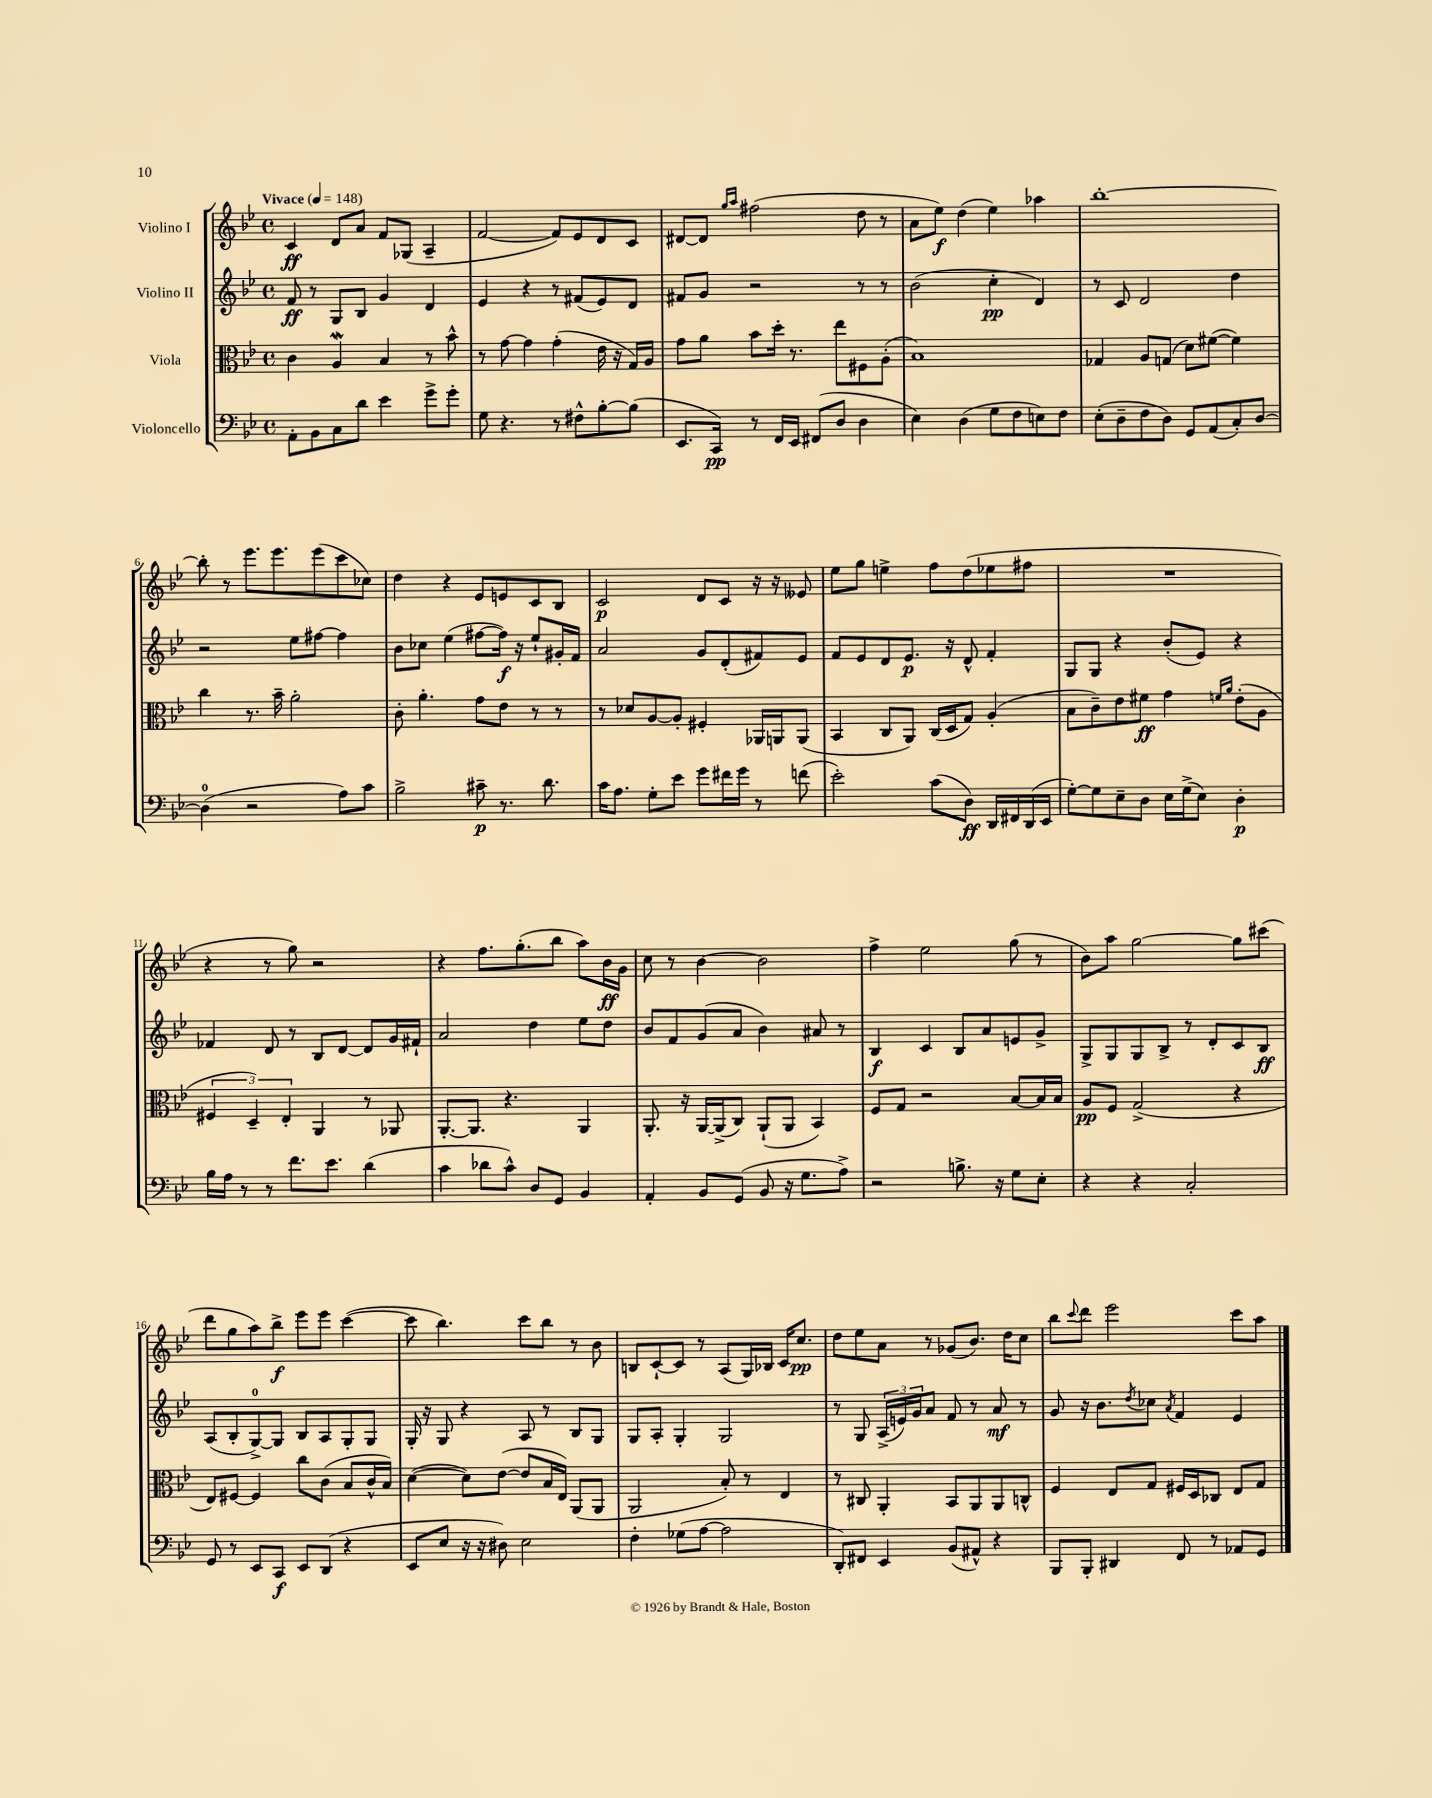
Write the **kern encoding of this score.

**kern	**dynam	**kern	**dynam	**kern	**dynam	**kern	**dynam
*part4	*part4	*part3	*part3	*part2	*part2	*part1	*part1
*staff4	*staff4	*staff3	*staff3	*staff2	*staff2	*staff1	*staff1
*I"Violoncello	*	*I"Viola	*	*I"Violino II	*	*I"Violino I	*
*clefF4	*	*clefC3	*	*clefG2	*	*clefG2	*
*k[b-e-]	*	*k[b-e-]	*	*k[b-e-]	*	*k[b-e-]	*
*M4/4	*	*M4/4	*	*M4/4	*	*M4/4	*
*met(c)	*	*met(c)	*	*met(c)	*	*met(c)	*
*MM148	*	*MM148	*	*MM148	*	*MM148	*
=1	=1	=1	=1	=1	=1	=1	=1
!	!	!	!	!	!	!LO:TX:a:B:t=Vivace	!
8AA'\L	.	4c\	.	8f/	ff	4c/	ff
8BB-\	.	.	.	8r	.	.	.
8C\	.	4AW/	.	8G/L	.	8d/L	.
8d\J	.	.	.	8B-/J	.	8a/J	.
4e-\	.	4B-/	.	4g/	.	8f/L	.
.	.	.	.	.	.	(8G-X/J	.
8g^\L	.	8r	.	4d/	.	4A~/	.
8g'\J	.	8b-^^\	.	.	.	.	.
=2	=2	=2	=2	=2	=2	=2	=2
8G\	.	8r	.	4e-/	.	[2f/	.
4.r	.	[8g\	.	.	.	.	.
.	.	4g\]	.	4r	.	.	.
8r	.	(4g'\	.	8r	.	8f/L])	.
8F#X^^\L	.	.	.	(8f#X/L	.	8e-/	.
[8B-'\	.	16e-\	.	8e-/)	.	8d/	.
.	.	16r	.	.	.	.	.
(8B-\J]	.	16G/LL)	.	8d/J	.	8c/J	.
.	.	16A/JJ	.	.	.	.	.
=3	=3	=3	=3	=3	=3	=3	=3
8.EE-/L	.	8g\L	.	8f#X/L	.	[8d#X/L	.
.	.	8a\J	.	8g/J	.	8d#/J]	.
16CC/Jk)	pp	.	.	.	.	.	.
.	.	.	.	.	.	16qqgg/LL	.
.	.	.	.	.	.	16qqaa/JJ	.
8r	.	8b-\L	.	2r	.	(2ff#X\	.
16FF/LL	.	16dd'\Jk	.	.	.	.	.
16EE-/JJ	.	8.r	.	.	.	.	.
(8FF#X/L	.	.	.	.	.	.	.
8D/J	.	8ee-\L	.	.	.	.	.
4D\	.	8F#X\	.	8r	.	8dd\	.
.	.	(8A'\J	.	8r	.	8r	.
=4	=4	=4	=4	=4	=4	=4	=4
4E-\)	.	1B-)	.	(2b-\	.	8a\L	.
.	.	.	.	.	.	8ee-\J)	f
(4D\	.	.	.	.	.	(4dd\	.
8G\L	.	.	.	4cc'\	pp	4ee-\)	.
8F\	.	.	.	.	.	.	.
8En\)	.	.	.	4d/)	.	4aa-X\	.
8F\J	.	.	.	.	.	.	.
=5	=5	=5	=5	=5	=5	=5	=5
(8E-'\L	.	4G-X/	.	8r	.	[1bb-'	.
8D~\	.	.	.	8c/	.	.	.
8F\	.	8A/L	.	2d/	.	.	.
8D\J)	.	(8Gn/J	.	.	.	.	.
8GG/L	.	8d\L)	.	.	.	.	.
(8AA/	.	([8f#X\J	.	.	.	.	.
8C'/)	.	4f#\])	.	4dd\	.	.	.
[8D/J	.	.	.	.	.	.	.
!!LO:LB:g=z
=6	=6	=6	=6	=6	=6	=6	=6
(4D\]	.	4cc\	.	2r	.	8bb-'\]	.
.	.	.	.	.	.	8r	.
2r	.	8.r	.	.	.	8.eee-\L	.
.	.	16b-~\	.	.	.	8.eee-\	.
.	.	2a'\	.	8ee-\L	.	.	.
.	.	.	.	[8ff#X\J	.	(8eee-\	.
8A\L)	.	.	.	4ff#\]	.	8ccc\	.
8c\J	.	.	.	.	.	8cc-X\J)	.
=7	=7	=7	=7	=7	=7	=7	=7
2B-^\	.	8c'\	.	8b-\L	.	4dd\	.
.	.	4.a'\	.	8cc-X\J	.	.	.
.	.	.	.	(4ee-\	.	4r	.
8c#X~\	p	8g\L	.	[8ff#X\L	.	8e-/L	.
8.r	.	8e-\J	.	16ff#\Jk])	f	8en/	.
.	.	.	.	16r	.	.	.
.	.	8r	.	8ee-`/L	.	8c/	.
8.d\	.	.	.	.	.	.	.
.	.	8r	.	16g#X'/L	.	8B-/J	.
.	.	.	.	16f/JJ	.	.	.
=8	=8	=8	=8	=8	=8	=8	=8
16c\KL	.	8r	.	2a/	.	2c/	p
8.A\J	.	.	.	.	.	.	.
.	.	8d-X/L	.	.	.	.	.
8G'\L	.	[8A/	.	.	.	.	.
8e-\J	.	8A'/J]	.	.	.	.	.
8g\L	.	4F#X'/	.	8g/L	.	8d/L	.
16f#X\L	.	.	.	(8d'/	.	8c/J	.
16g\JJ	.	.	.	.	.	.	.
8r	.	16AA-X/LL	.	8f#X/)	.	16r	.
.	.	16AAn/J	.	.	.	16r	.
(8fn\	.	(8AA/J	.	8e-/J	.	8e--X/	.
=9	=9	=9	=9	=9	=9	=9	=9
2e-'\)	.	4BB-/	.	8f/L	.	8ee-\L	.
.	.	.	.	8e-/	.	8gg\J	.
.	.	8C/L	.	8d/	.	4een^\	.
.	.	8AA/J)	.	8.e-/J	p	.	.
(8c\L	.	(16C/LL	.	.	.	8ff\L	.
.	.	16D/J	.	16r	.	.	.
8D\J)	ff	8G/J)	.	8d^^/	.	(8dd\	.
16DD/LL	.	(4A'/	.	4f'/	.	8ee-X\	.
16FF#X/	.	.	.	.	.	.	.
(16DD/	.	.	.	.	.	8ff#X\J	.
16EE-/JJ	.	.	.	.	.	.	.
=10	=10	=10	=10	=10	=10	=10	=10
[8G'\L)	.	8B-\L	.	8G/L	.	1r	.
8G\]	.	8c~\)	.	8G/J	.	.	.
8E-~\	.	8e-\	.	4r	.	.	.
8D\J	.	8f#X\J	ff	.	.	.	.
16E-\LL	.	4g\	.	(8b-'/L	.	.	.
(16G^\J	.	.	.	.	.	.	.
8E-\J)	.	.	.	8e-/J)	.	.	.
.	.	16qqfn/LL	.	.	.	.	.
.	.	16qqa/JJ	.	.	.	.	.
4D'\	p	(8e-'\L	.	4r	.	.	.
.	.	8A\J	.	.	.	.	.
!!LO:LB:g=z
=11	=11	=11	=11	=11	=11	=11	=11
16B-\LL	.	6F#X/	.	4f-X/	.	4r	.
16A\JJ	.	.	.	.	.	.	.
8r	.	.	.	.	.	.	.
.	.	6D~/)	.	.	.	.	.
8r	.	.	.	8d/	.	8r	.
.	.	6E-'/	.	.	.	.	.
8.f\L	.	.	.	8r	.	8gg\)	.
.	.	4AA/	.	8B-/L	.	2r	.
8.e-\J	.	.	.	.	.	.	.
.	.	.	.	[8d/J	.	.	.
(4d\	.	8r	.	8d/L]	.	.	.
.	.	8AA-X/	.	16g/L	.	.	.
.	.	.	.	16f#X`/JJ	.	.	.
=12	=12	=12	=12	=12	=12	=12	=12
4c\	.	[8.AA'/L	.	2a/	.	4r	.
.	.	8.AA/J]	.	.	.	.	.
8d-X\L	.	.	.	.	.	8.ff\L	.
8c^^\J)	.	4.r	.	.	.	.	.
.	.	.	.	.	.	(8.gg'\	.
8D/L	.	.	.	4dd\	.	.	.
8GG/J	.	.	.	.	.	8bb-\J	.
4BB-/	.	4AA/	.	8ee-\L	.	8aa\L)	.
.	.	.	.	8dd\J	.	16b-\L	ff
.	.	.	.	.	.	16g\JJ	.
=13	=13	=13	=13	=13	=13	=13	=13
4AA'/	.	8.AA'/	.	8b-/L	.	8cc\	.
.	.	.	.	8f/	.	8r	.
.	.	16r	.	.	.	.	.
8BB-/L	.	[16AA/LL	.	(8g/	.	[4b-\	.
.	.	(16AA^/J]	.	.	.	.	.
(8GG/J	.	8C/J)	.	8a/J	.	.	.
8BB-/	.	(8AA`/L	.	4b-\)	.	2b-\]	.
16r	.	8AA/J	.	.	.	.	.
8.G\L	.	.	.	.	.	.	.
.	.	4BB-/)	.	8a#X/	.	.	.
8A^\J)	.	.	.	8r	.	.	.
=14	=14	=14	=14	=14	=14	=14	=14
2r	.	8F/L	.	4B-/	f	4ff^\	.
.	.	8G/J	.	.	.	.	.
.	.	2r	.	4c/	.	2ee-\	.
8.Bn^\	.	.	.	8B-/L	.	.	.
.	.	.	.	8a/	.	.	.
16r	.	.	.	.	.	.	.
8G\L	.	[8B-/L	.	8en/	.	(8gg\	.
8E-'\J	.	16B-/L]	.	8g^/J	.	8r	.
.	.	16B-/JJ	.	.	.	.	.
=15	=15	=15	=15	=15	=15	=15	=15
4r	.	8A/L	pp	8G^/L	.	8b-\L)	.
.	.	8F/J	.	8G/	.	8aa\J	.
4r	.	(2G^/	.	8G/	.	[2gg\	.
.	.	.	.	8B-^/J	.	.	.
2C'/	.	.	.	8r	.	.	.
.	.	.	.	8d'/L	.	.	.
.	.	4r	.	8c/	.	8gg\L]	.
.	.	.	.	8B-/J	ff	(8ccc#X\J	.
!!LO:LB:g=z
=16	=16	=16	=16	=16	=16	=16	=16
8GG/	.	8E-/L)	.	(8A/L	.	8ddd\L	.
8r	.	[8F#X/J	.	8B-'/	.	8gg\	.
8EE-/L	.	4F#/]	.	[8G^/)	.	8aa\)	.
8CC/J	f	.	.	8G/J]	.	8bb-^\J	f
8EE-/L	.	8cc\L	.	8B-/L	.	8eee-\L	.
(8DD/J	.	(8c\J	.	8A/	.	8eee-\J	.
4r	.	8B-/L	.	8G'/	.	([4ccc\	.
.	.	16c^^/L	.	8G/J	.	.	.
.	.	16B-/JJ)	.	.	.	.	.
=17	=17	=17	=17	=17	=17	=17	=17
8EE-/L	.	([4d\	.	16G'/	.	8ccc\]	.
.	.	.	.	16r	.	.	.
8E-/J	.	.	.	8G/	.	4.bb-\)	.
16r	.	8d\L])	.	4r	.	.	.
16r	.	.	.	.	.	.	.
8D#X\)	.	([8e-\J	.	.	.	.	.
2E-\	.	8e-/L]	.	8A/	.	8ccc\L	.
.	.	16B-/L	.	8r	.	8bb-\J	.
.	.	16E-/JJ)	.	.	.	.	.
.	.	(8AA/L	.	8B-/L	.	8r	.
.	.	8AA/J	.	8G/J	.	8b-\	.
=18	=18	=18	=18	=18	=18	=18	=18
4F'\	.	2AA/	.	8G/L	.	8Bn/L	.
.	.	.	.	8A'/J	.	[8c`/	.
(8G-X\L	.	.	.	4G'/	.	8c/J]	.
[8A\J	.	.	.	.	.	8r	.
2A\]	.	8B-'/)	.	2G/	.	(8A/L	.
.	.	8r	.	.	.	16G/L)	.
.	.	.	.	.	.	16B-X/JJ	.
.	.	4E-/	.	.	.	16c/KL	.
.	.	.	.	.	.	8.cc/J	pp
=19	=19	=19	=19	=19	=19	=19	=19
8DD'/L)	.	8r	.	8r	.	8dd\L	.
8FF#X/J	.	8C#X/	.	8G/	.	8ee-\	.
4EE-/	.	4AA'/	.	(24A^/LL	.	8a\J	.
.	.	.	.	24en/)	.	.	.
.	.	.	.	24g/J	.	.	.
.	.	.	.	8a/J	.	8r	.
(8BB-/L	.	8BB-/L	.	8f/	.	(8g-X/L	.
8AA#X^^/J)	.	8AA/	.	8r	.	8.b-/J)	.
4r	.	8AA/	.	8a/	mf	.	.
.	.	.	.	.	.	16dd\KL	.
.	.	8Cn^^/J	.	8r	.	8cc\J	.
=20	=20	=20	=20	=20	=20	=20	=20
8BBB-/L	.	4F/	.	8g/	.	8bb-\L	.
.	.	.	.	.	.	8qqccc/	.
8BBB-'/J	.	.	.	16r	.	8ddd\J	.
.	.	.	.	8.b-\L	.	.	.
4DD#X/	.	8E-/L	.	.	.	2eee-\	.
.	.	.	.	8qdd/	.	.	.
.	.	8G/J	.	8cc-X\J	.	.	.
.	.	.	.	8qa/	.	.	.
8FF/	.	16F#X/LL	.	4f/	.	.	.
.	.	16D/J	.	.	.	.	.
8r	.	8C-X/J	.	.	.	.	.
8AA-X/L	.	8E-/L	.	4e-/	.	8ccc\L	.
8GG/J	.	8G/J	.	.	.	8aa\J	.
==	==	==	==	==	==	==	==
*-	*-	*-	*-	*-	*-	*-	*-
